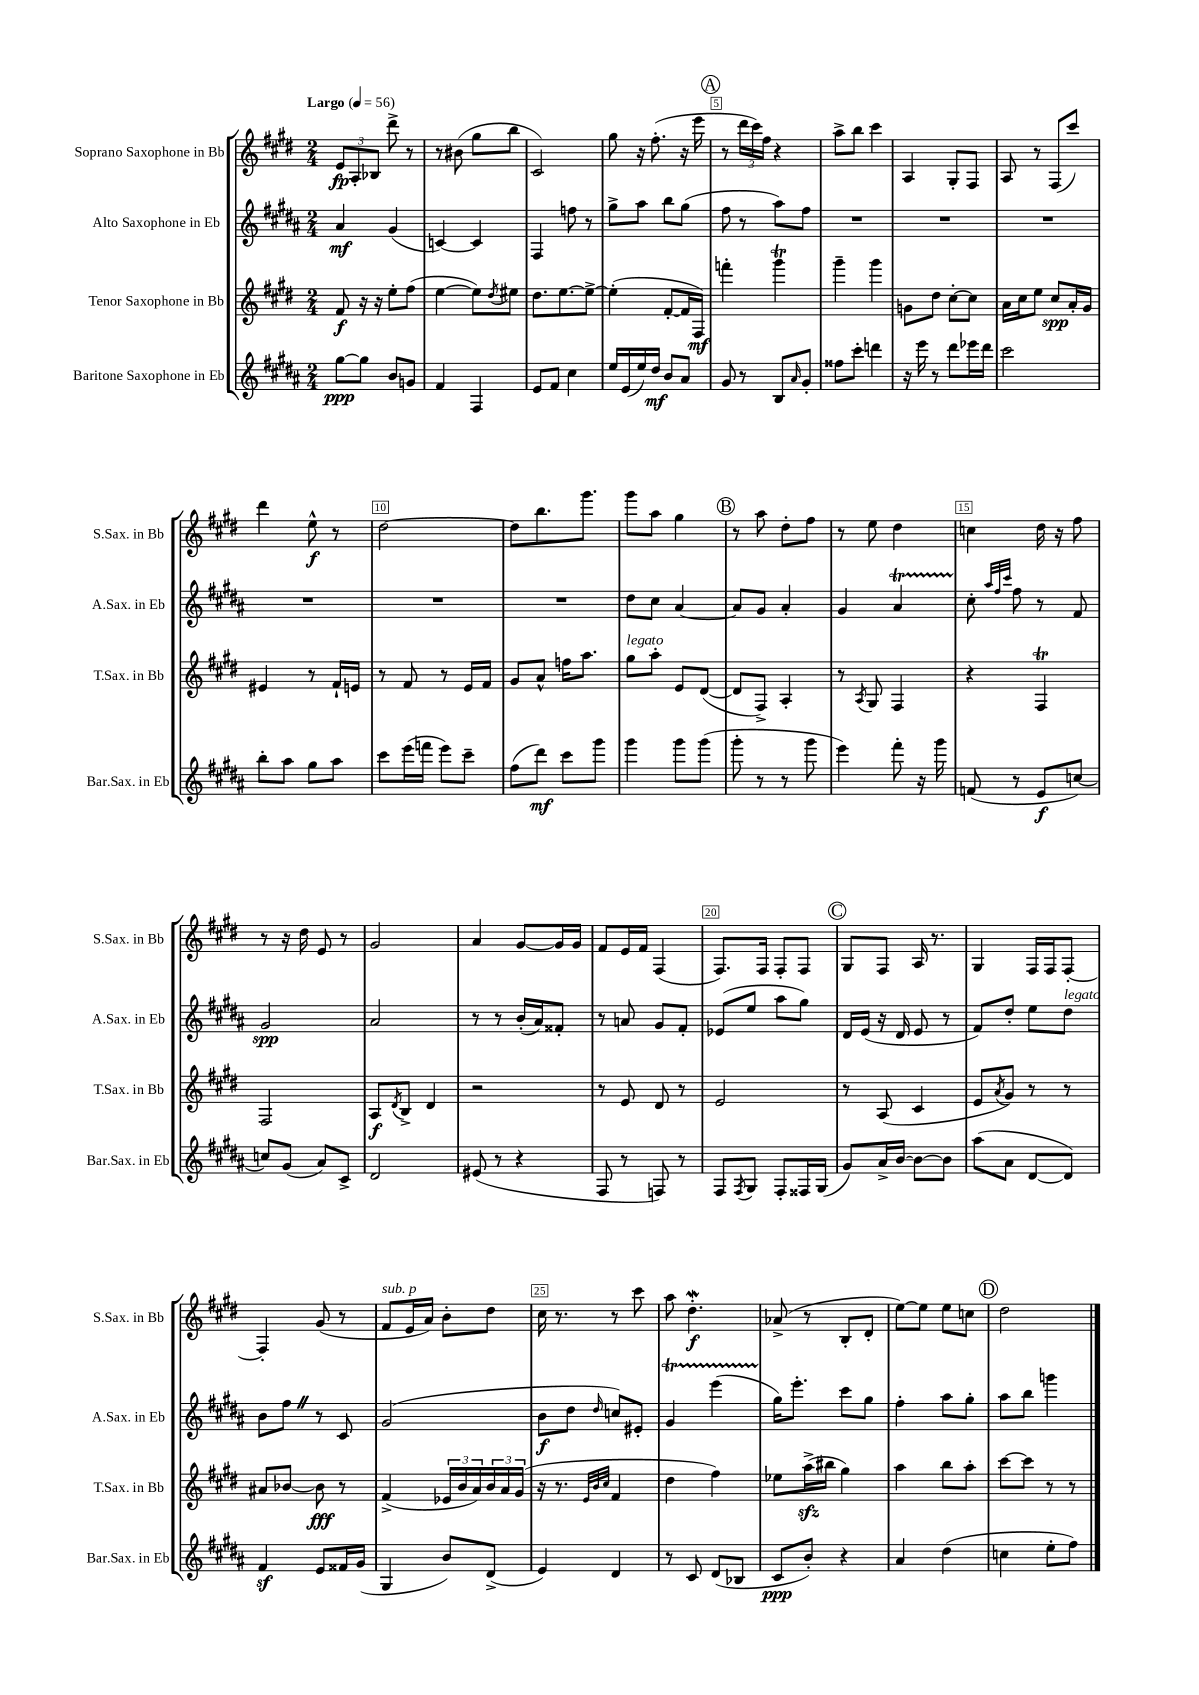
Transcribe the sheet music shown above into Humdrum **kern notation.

**kern	**kern	**kern	**kern
*staff4	*staff3	*staff2	*staff1
*clefG2	*clefG2	*clefG2	*clefG2
*k[f#c#g#d#a#]	*k[f#c#g#d#]	*k[f#c#g#d#a#]	*k[f#c#g#d#]
*M2/4	*M2/4	*M2/4	*M2/4
*MM56	*MM56	*MM56	*MM56
[8gg#	8f#	4a#	12e
.	.	.	12A'
8gg#]	16r	.	.
.	.	.	12B-
.	16r	.	.
8b	8ee'	(4g#	8ddd#^
8g	(8ff#	.	8r
=	=	=	=
4f#	[4ee	[4c)	8r
.	.	.	(8b#
4F#	8ee])	4c]	8gg#
.	8qdd#	.	.
.	8ee#	.	8bb
=	=	=	=
8e	8.dd#	4F#	2c#)
8f#	.	.	.
.	[8.ee	.	.
4cc#	.	8ff	.
.	8ee^_	8r	.
=	=	=	=
16ee	(4ee']	8gg#^	8gg#
(16e	.	.	.
16ee)	.	8aa#	16r
16dd#	.	.	(8.ff#'
8b	[8f#'	8bb	.
8a#	16f#]	(8gg#	16r
.	16F#)	.	16eee
=	=	=	=
8g#	4fff'	8ff#	8r
8r	.	8r	24ddd#
.	.	.	24ccc#)
.	.	.	24ff#
8B	4ggg#	8aa#)	4r
16qqa#	.	.	.
8g#'	.	8ff#	.
=	=	=	=
8ff##	4ggg#~	2r	8aa^
8ccc#'	.	.	8bb
4ddd	4ggg#	.	4ccc#
=	=	=	=
16r	8g	2r	4A
16eee	.	.	.
8r	8dd#	.	.
8ddd#	[8cc#'	.	8G#'
16eee-	8cc#]	.	8F#
16ddd#	.	.	.
=	=	=	=
2ccc#	16a	2r	8A
.	16cc#	.	.
.	8ee	.	8r
.	8cc#	.	(8F#
.	16a'	.	8ccc#)
.	16g#	.	.
=	=	=	=
8bb'	4e#	2r	4ddd#
8aa#	.	.	.
8gg#	8r	.	8ee^^
8aa#	16f#`	.	8r
.	16e	.	.
=	=	=	=
8ccc#	8r	2r	[2dd#
(16eee	8f#	.	.
16fff	.	.	.
8eee)	8r	.	.
8ccc#~	16e	.	.
.	16f#	.	.
=	=	=	=
(8ff#	8g#	2r	8dd#]
8ddd#)	8a^^	.	8.bb
8ccc#	16ff	.	.
.	8.aa	.	8.ggg#
8ggg#	.	.	.
=	=	=	=
4ggg#	8gg#	8dd#	8ggg#
.	8aa'	8cc#	8aa
8ggg#	8e	[4a#	4gg#
(8ggg#	([8d#	.	.
=	=	=	=
8ggg#'	8d#]	8a#]	8r
8r	8F#^)	8g#	8aa
8r	4A'	4a#'	8dd#'
8ggg#	.	.	8ff#
=	=	=	=
4eee)	8r	4g#	8r
.	8qA	.	.
.	8G#	.	8ee
8fff#'	4F#	4a#	4dd#
16r	.	.	.
16ggg#	.	.	.
=	=	=	=
(8f	4r	8cc#'	4cc
.	.	32qqaa#	.
.	.	32qqff#	.
.	.	32qqccc#	.
8r	.	8ff#	.
8e	4F#	8r	16dd#
.	.	.	16r
[8cc)	.	8f#	8ff#
=	=	=	=
8cc]	2F#	2g#	8r
(8g#	.	.	16r
.	.	.	16dd#
8a#)	.	.	8e
8c#^	.	.	8r
=	=	=	=
2d#	8A	2a#	2g#
.	8qd#	.	.
.	8B^	.	.
.	4d#	.	.
=	=	=	=
(8e#	2r	8r	4a
8r	.	8r	.
4r	.	(16b'	[8g#
.	.	16a#)	.
.	.	8f##'	16g#]
.	.	.	16g#
=	=	=	=
8F#	8r	8r	8f#
8r	8e	8a	16e
.	.	.	16f#
8F)	8d#	8g#	(4F#
8r	8r	8f#'	.
=	=	=	=
8F#	2e	(8e-	8.F#)
8qF#	.	.	.
8G#	.	8ee	.
.	.	.	16F#
8F#'	.	8aa#	8F#'
16F##	.	8gg#)	8F#
(16G#	.	.	.
=	=	=	=
8g#)	8r	16d#	8G#
.	.	(16e	.
16a#^	(8A	16r	8F#
[16b	.	16d#	.
8b_	4c#	8e	16A
.	.	.	8.r
8b]	.	8r	.
=	=	=	=
(8aa#	8e	8f#)	4G#
.	8qa	.	.
8a#	8g#)	8dd#'	.
[8d#	8r	8ee	16F#
.	.	.	16F#
8d#])	8r	8dd#	[8F#'
=	=	=	=
4f#	8a#	8b	4F#']
.	[8b-	8ff#	.
8e	8b-]	8r	(8g#
16f##	8r	8c#	8r
(16g#	.	.	.
=	=	=	=
4G#	(4f#^	(2g#	8f#
.	.	.	16e
.	.	.	16a)
8b)	24e-	.	8b'
.	24b	.	.
.	24a)	.	.
(8d#^	24b	.	8dd#
.	24a	.	.
.	(24g#	.	.
=	=	=	=
4e)	16r	8b	16cc#
.	8.r	.	8.r
.	.	8dd#	.
.	32qqe	.	.
.	32qqb	.	.
.	32qqcc#	16qqdd#	.
4d#	4f#	8cc)	8r
.	.	8e#'	8ccc#
=	=	=	=
8r	4dd#	4g#	8aa
8c#	.	.	4.dd#'
(8d#	4ff#)	(4eee	.
8B-	.	.	.
=	=	=	=
8c#	8ee-	16gg#)	(8a-^
.	.	8.eee'	.
8b')	(16aa^	.	8r
.	16bb#	.	.
4r	4gg#)	8ccc#	8B'
.	.	8gg#	8d#'
=	=	=	=
4a#	4aa	4ff#'	[8ee)
.	.	.	8ee]
(4dd#	8bb	8aa#	8ee
.	8aa'	8gg#'	8cc
=	=	=	=
4cc	[8ccc#	8aa#	2dd#
.	8ccc#]	8bb	.
8ee'	8r	4ggg	.
8ff#)	8r	.	.
==	==	==	==
*-	*-	*-	*-
